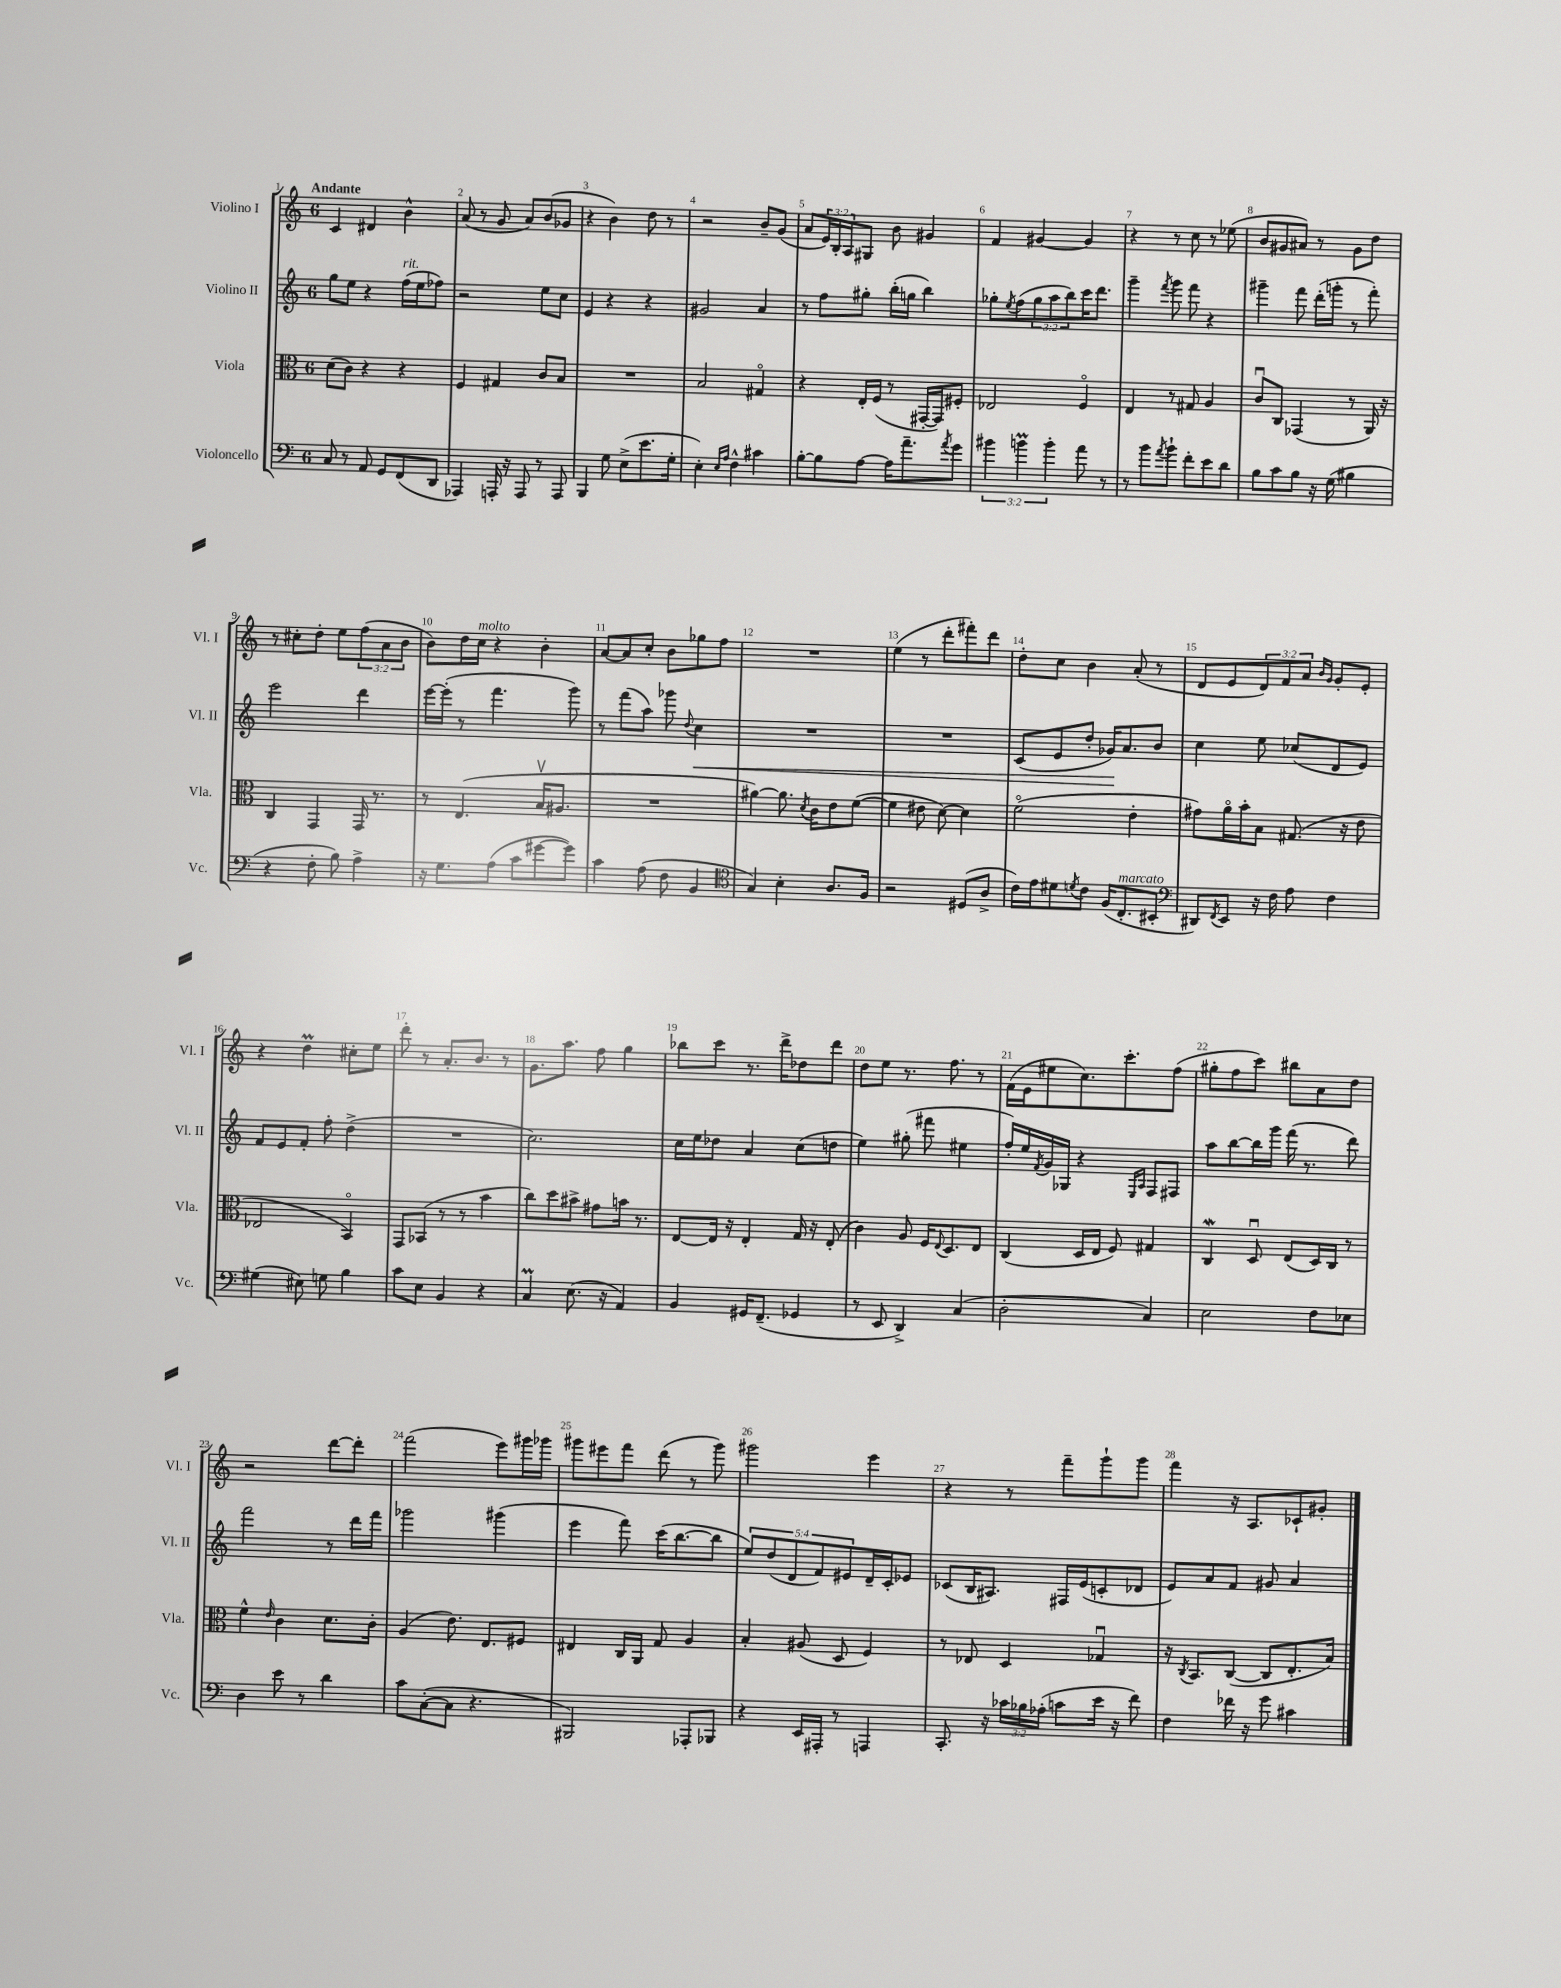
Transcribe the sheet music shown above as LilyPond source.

<<
\new StaffGroup <<
\new Staff = "s0" \with { instrumentName = "Violino I" shortInstrumentName = "Vl. I" } {
    \clef treble \key c \major \once \override Staff.TimeSignature.style = #'single-digit \time 6/8 \override Staff.TupletNumber.text = #tuplet-number::calc-fraction-text \tempo "Andante"
    c'4 dis'4 b'4-^ |
    a'8( r8 g'8 a'8) b'8( ges'8 |
    r4 b'4) d''8 r8 |
    r2 b'8-- g'8( |
    a'8 \tuplet 3/2 { e'16) b16-. a16 } gis8 b'8 gis'4 |
    f'4 gis'4~ gis'4 |
    r4 r8 c''8 r8 ees''8( |
    b'8 gis'8 ais'8) r8 gis'8 d''8 |
    r8 cis''8-. d''8-. e''8 \tuplet 3/2 { f''8( a'8 b'8 } |
    b'8) d''16 c''16^\markup { \italic "molto" } r4 b'4-. |
    a'8~ a'8 c''8-. b'8 ges''8 f''8 |
    R2. |
    e''4( r8 d'''8-. fis'''8-.) d'''8 |
    d''8-. c''8 b'4 a'8-.( r8 |
    d'8 e'8 \tuplet 3/2 { d'8) f'8 a'8 } \grace { b'16 g'16 } g'8-. e'8-. |
    r4 d''4\prall cis''8-. e''8 |
    d'''8-. r8 a'8.-. b'8. r8 |
    g'8. a''8. f''8 g''4 |
    bes''8 c'''8 r8. d'''16-> des''8 d'''8 |
    d''8 e''8 r8. f''8. r8 |
    f'16( e'16 eis''8 c''8.) c'''8.-. f''8( |
    gis''8-. f''8 c'''8) bis''8 a'8 d''8 |
    r2 d'''8~ d'''8-. |
    f'''2( e'''8) gis'''16 ges'''16 |
    gis'''8 eis'''8 f'''8 d'''8( r8 gis'''8) |
    gis'''2 e'''4 |
    r4 r8 f'''8-- g'''8-! g'''8 |
    f'''4 r16 a8. ces'8-! gis'8-. \bar "|." |
}
\new Staff = "s1" \with { instrumentName = "Violino II" shortInstrumentName = "Vl. II" } {
    \clef treble \key c \major \once \override Staff.TimeSignature.style = #'single-digit \time 6/8 \override Staff.TupletNumber.text = #tuplet-number::calc-fraction-text
    g''8 e''8 r4 f''16^\markup { \italic "rit." }( e''16 fes''8) |
    r2 e''8 c''8 |
    e'4 r4 r4 |
    gis'2 a'4 |
    r8 f''8 gis''8-. b''16-.( g''16 b''4) |
    ges''8-. \acciaccatura { e''8 } f''8( \tuplet 3/2 { ges''8 a''8 b''8) } c'''16 d'''8. |
    g'''4-- \acciaccatura { f'''8 } g'''8 f'''8 r4 |
    gis'''4-- f'''8 d'''16-.( g'''16-. r8 f'''8-.) |
    e'''2 d'''4 |
    e'''16~ e'''16-.( r8 f'''4. g'''8) |
    r8 f'''8( a''8) ges'''8 \appoggiatura { d''8 } c''4\< |
    R2. |
    R2. |
    c'8( e'8 d''8-. ges'16\!) a'8. b'8 |
    c''4 e''8 ces''8( d'8 e'8) |
    f'8 e'8 f'8-. f''8-. d''4->( |
    R2. |
    c''2.) |
    c''16 e''16 des''8 a'4 c''8( d''8 |
    e''4) gis''8-.( fis'''8 eis''4 |
    f''16-.) e''16 \acciaccatura { f'8 } g'16 ges16 r4 \grace { e16 a16 } f8 fis8 |
    a''8 b''8~ b''16 g'''16 f'''16( r8. d'''8) |
    f'''2 r8 d'''16 f'''16 |
    ges'''2 gis'''4( |
    e'''4 f'''8) c'''16( b''8.~ b''8 |
    \tuplet 5/4 { e''8) d''8( d'8 f'8) eis'8 } d'16-- c'16-. ees'8 |
    ces'8( b16 ais8.) fis16 e'16( c'8-. des'8 |
    e'8) a'8 f'8 gis'8 a'4 \bar "|." |
}
\new Staff = "s2" \with { instrumentName = "Viola" shortInstrumentName = "Vla." } {
    \clef alto \key c \major \once \override Staff.TimeSignature.style = #'single-digit \time 6/8
    d'8( c'8) r4 r4 |
    f4 gis4 c'8 b8 |
    R2. |
    b2 gis4\flageolet |
    r4 e16-. f16( r8 gis,16~-. gis,16) fis8-. |
    ees2 f4\flageolet |
    e4 r8 gis8 a4 |
    c'8\downbow c8 ges,4( r8 a,16) r16 |
    c4 g,4 g,16 r8. |
    r8 e4.( b16\upbow ais8. |
    R2. |
    ais'4~) ais'8. \acciaccatura { d'8 } c'16 e'8 f'8~( |
    f'4 eis'8 d'8~) d'4 |
    f'2\flageolet( e'4-. |
    gis'8) a'16\flageolet b'16-. b8 gis8.( r16 e'8 |
    ees2 b,4\flageolet) |
    g,8 bes,8( r8 r8 b'4 |
    c''8) d''8 bis'8-> gis'8 b'16 r8. |
    e8~ e16 r16 e4-. g16 r16 e8-.( |
    c'4) a8 f16 \appoggiatura { e8 } d8. e8 |
    c4( d16 e16 f8) gis4 |
    c4\mordent d8\downbow e8( d16) c16 r8 |
    f'4-^ \grace { e'16 } c'4 d'8. c'16-. |
    a4( e'8.) e8. fis8 |
    eis4 c16 a,16 g8 a4 |
    b4-. ais8( d8 f4) |
    r8 ees8 d4 ges4\downbow |
    r16 \acciaccatura { c8 } b,8. c8~( c8 e8.-. b16) \bar "|." |
}
\new Staff = "s3" \with { instrumentName = "Violoncello" shortInstrumentName = "Vc." } {
    \clef bass \key c \major \once \override Staff.TimeSignature.style = #'single-digit \time 6/8 \override Staff.TupletNumber.text = #tuplet-number::calc-fraction-text
    c8 r8 a,8 g,8 f,8( d,8 |
    aes,,4) a,,16-. r16 a,,8 r8 a,,8 |
    b,,4 g8 e8->( e'8. g16-. |
    e4-.) \grace { e16 a16 } f4-^ cis'4 |
    b8~-. b8 a8~ a16 a'8.-- \acciaccatura { a'8 } g'8 |
    \tuplet 3/2 { bis'4 b'4\prall b'4-. } a'8 r8 |
    r8 b'8 \acciaccatura { a'8 } b'8-! f'8-. e'8 d'8 |
    b8 c'8 b8 r16 g16( bis4 |
    r4 f8-. b8) a4-> |
    r16 g8. a8( c'8 gis'8~ gis'8) |
    c'4 a8( f8 b,4 |
    \clef tenor g4) b4-. a8. f16 |
    r2 dis8( a8-> |
    c'16) e'16 dis'8 \acciaccatura { d'8 } c'8 f16( c8.-.^\markup { \italic "marcato" } bis,8-. |
    \clef bass dis,8) \acciaccatura { f,8 } e,8 r16 f16 a8 f4 |
    gis4( eis8) g8 b4 |
    c'8 e8 b,4 r4 |
    c4\prall e8.( r16 a,4) |
    b,4 gis,16 f,8.--( ges,4 |
    r8 e,8 d,4->) c4( |
    d2-. c4) |
    e2 f8 ees8 |
    d4 e'8 r8 d'4 |
    c'8 c8~-.( c8 r4. |
    bis,,2) aes,,8-. bes,,8 |
    r4 e,16 ais,,16-. r8 a,,4 |
    c,8.-. r16 \tuplet 3/2 { ces'16 bes16 aes16-.( } c'8 e'16 r16 f'8) |
    f4 fes'16 r16 g'8 cis'4 \bar "|." |
}
>>
>>
\layout { \context { \Score \override BarNumber.break-visibility = ##(#f #t #t) barNumberVisibility = #all-bar-numbers-visible } }
